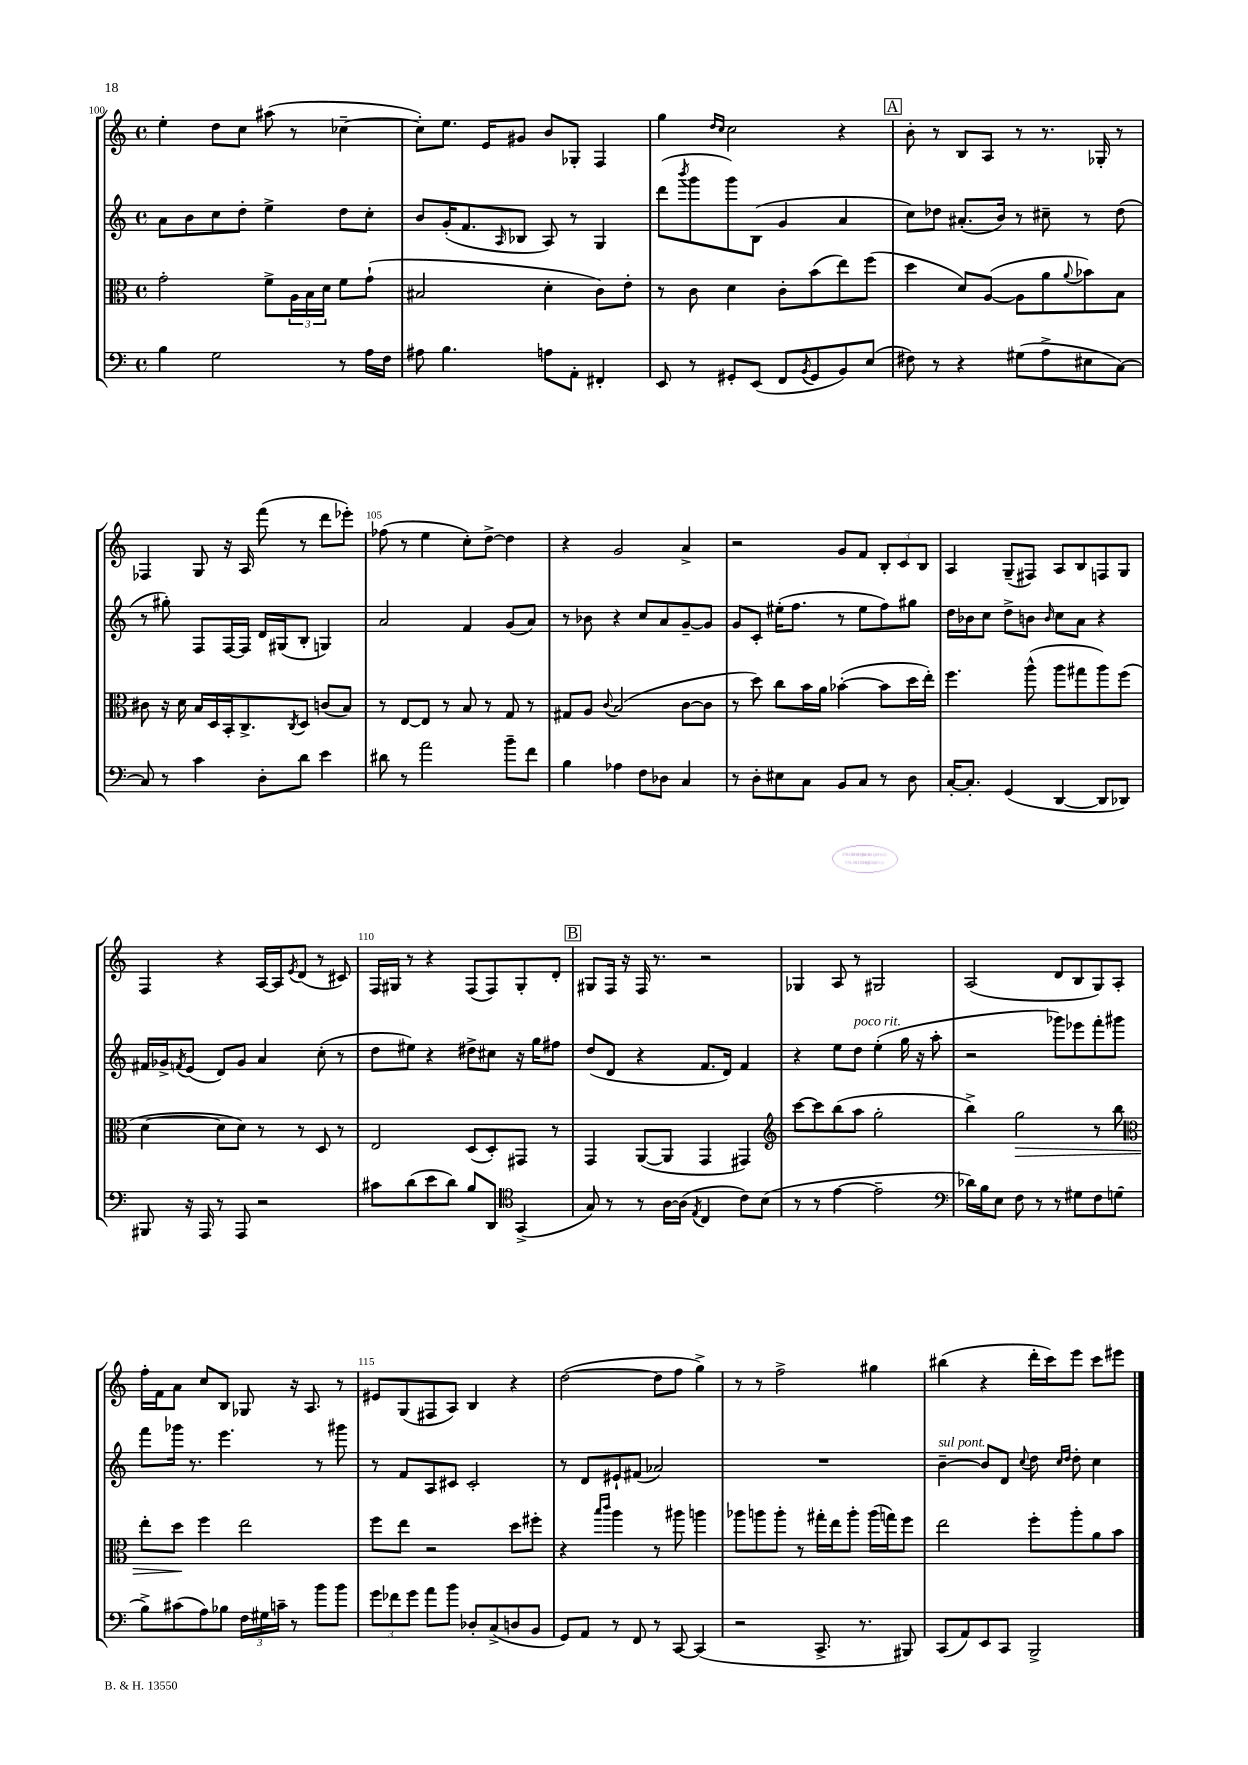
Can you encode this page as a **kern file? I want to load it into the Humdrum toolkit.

**kern	**kern	**kern	**kern
*staff4	*staff3	*staff2	*staff1
*clefF4	*clefC3	*clefG2	*clefG2
*k[]	*k[]	*k[]	*k[]
*M4/4	*M4/4	*M4/4	*M4/4
*met(c)	*met(c)	*met(c)	*met(c)
4B	2g'	8a	4ee'
.	.	8b	.
2G	.	8cc	8dd
.	.	8dd'	8cc
.	8f^	4ee^	(8aa#
.	24A	.	8r
.	24B	.	.
.	24d	.	.
8r	8f	8dd	[4cc-~
16A	(8g`	8cc'	.
16F	.	.	.
=	=	=	=
8A#	2B#	8b	8cc-'])
4.B	.	(16g'	8.ee
.	.	8.f	.
.	.	.	16e
.	.	16qqA	.
.	.	8B-	8g#
8A	4d'	8A)	8b
8AA'	.	8r	8G-'
4FF#'	8c)	4G	4F
.	8e'	.	.
=	=	=	=
8EE	8r	(8ddd	4gg
.	.	8qbbb	.
8r	8c	8ggg	.
.	.	.	16qqdd
.	.	.	16qqcc
8GG#'	4d	8ggg)	2cc
(8EE	.	(8B	.
8FF	8c'	4g	.
8qBB	.	.	.
8GG#	(8b	.	.
8BB)	8ee)	4a	4r
(8E	(8ff	.	.
=	=	=	=
8F#)	4dd	8cc)	8b'
8r	.	8dd-	8r
4r	8d)	(8.a#'	8B
.	([8A	.	8A
.	.	16b)	.
(8G#	8A]	8r	8r
8A^	8a	8cc#~	8.r
.	8qqa	.	.
8E#	8b-)	8r	.
.	.	.	16G-'
[8C)	8B	(8dd-	8r
=	=	=	=
8C]	8c#	8r	4F-
8r	16r	8gg#')	.
.	16d	.	.
4c	16B	8F	8G
.	16D	.	.
.	16BB'	[16F	16r
.	8.C^	16F]	16A
8D'	.	16d	(8fff
.	.	(16G#	.
.	8qC	.	.
8d	8D	8B'	8r
4e	(8c	4G)	8ddd
.	8B)	.	8eee-')
=	=	=	=
8d#	8r	2a	(8ff-
8r	[8E	.	8r
2a	8E]	.	4ee
.	8r	.	.
.	8B	4f	8cc')
.	8r	.	[8dd^
8b~	8G	(8g	4dd]
8f	8r	8a)	.
=	=	=	=
4B	8G#	8r	4r
.	8A	8b-	.
.	8qqc	.	.
4A-	(2B	4r	2g
8F	.	8cc	.
8D-	.	8a	.
4C	[8c	[8g~	4a^
.	8c]	8g]	.
=	=	=	=
8r	8r	8g	2r
8D'	8dd)	8c'	.
8E#	8cc	(16ee#'	.
.	.	8.ff	.
8C	16b	.	.
.	16a	.	.
8BB	([4b-'	8r	8g
8C	.	8ee#	8f
8r	8b-]	8ff)	12B'
.	.	.	12c
8D	16dd	8gg#	.
.	.	.	12B
.	16ee')	.	.
=	=	=	=
[16C'	4.ff	16dd	4A
8.C']	.	16b-	.
.	.	8cc	.
(4GG	.	8dd^	(8G~
.	(8aa^^	8b	8F#)
.	.	16qqb	.
[4DD	8aa	8cc	8A
.	8gg#	8a	8B
8DD]	8aa)	4r	8F
8DD-)	(8ff	.	8G
=	=	=	=
8BBB#	[4d	16f#	4F
.	.	16g-^	.
.	.	8qf	.
16r	.	(8e	.
16AAA	.	.	.
8r	8d]	8d)	4r
8AAA	8d)	8g-	.
2r	8r	4a	[16A
.	.	.	16A]
.	.	.	8qe
.	8r	.	(8d
.	8D	(8cc'	8r
.	8r	8r	8c#)
=	=	=	=
8c#	2E	8dd	16F
.	.	.	16G#
(8d	.	8ee#)	8r
8e	.	4r	4r
8d)	.	.	.
8B	(8D	8dd#^	(8F
8DD	8D')	8cc#	8F)
*clefC4	*	*	*
(4GG^	8GG#	16r	8G#'
.	.	16gg	.
.	8r	8ff#	8d'
=	=	=	=
8G)	4GG	(8dd	8G#
8r	.	8d	16F
.	.	.	16r
8r	([8AA	4r	16F
.	.	.	8.r
[16A	8AA]	.	.
(16A]	.	.	.
8qE	.	.	.
4C	4GG	8.f	2r
.	.	16d)	.
8c)	4GG#)	4f	.
(8B	.	.	.
=	=	=	=
*	*clefG2	*	*
8r	[8ccc	4r	4G-
8r	8ccc]	.	.
[4e	(8bb	8ee	8A
.	8aa	8dd	8r
2e~]	2gg'	(4ee'	2G#
.	.	16gg	.
.	.	16r	.
.	.	8aa'	.
=	=	=	=
*clefF4	*	*	*
16d-)	4bb^)	2r	(2A
16B	.	.	.
8E	.	.	.
8F	2gg	.	.
8r	.	.	.
8r	.	8ggg-)	8d
8G#	.	8eee-	8B
8F	8r	8fff'	8G)
(8G	8bb	8ggg#	8A'
=	=	=	=
*	*clefC3	*	*
8B^)	8ee'	8fff	16ff'
.	.	.	16f
(8c#	8dd	16ggg-	8a
.	.	8.r	.
8A)	4ff	.	8cc
8B-	.	4.eee	8B
24F	2ee	.	8G-
24G#	.	.	.
24c~	.	.	.
8r	.	.	16r
.	.	.	8.A
8b	.	8r	.
8b	.	8ggg#	8r
=	=	=	=
12g	8ff	8r	8e#
12f-	.	.	.
.	8ee	8f	(8G
12g	.	.	.
8a	2r	8A	8F#
8b	.	8c#	8A)
8D-'	.	2c#'	4B
(8C^	.	.	.
8D	8dd	.	4r
8BB	8ff#'	.	.
=	=	=	=
8GG)	4r	8r	([2dd
8AA	.	8d	.
.	16qqbb	.	.
.	16qqccc	.	.
8r	4aa	8e#`	.
8FF	.	(8f#	.
8r	8r	2a-)	8dd]
[8CC	8aa#	.	8ff
(4CC]	4aa	.	4gg^)
=	=	=	=
2r	8aa-	1r	8r
.	8aa	.	8r
.	8aa'	.	2ff^
.	8r	.	.
8.CC^	16gg#'	.	.
.	16ee	.	.
.	8aa'	.	.
8.r	.	.	.
.	(16aa	.	4gg#
.	16gg)	.	.
8BBB#)	8ff	.	.
=	=	=	=
(8CC	2ee	[4b~	(4bb#
8AA)	.	.	.
8EE	.	8b]	4r
8CC	.	8d	.
.	.	8qqcc	.
2BBB^	8ff'	8dd	16ddd'
.	.	.	16ccc)
.	.	16qqcc	.
.	.	16qqdd	.
.	8aa'	8dd'	8eee
.	8a	4cc	8ccc
.	8b	.	8eee#
==	==	==	==
*-	*-	*-	*-
